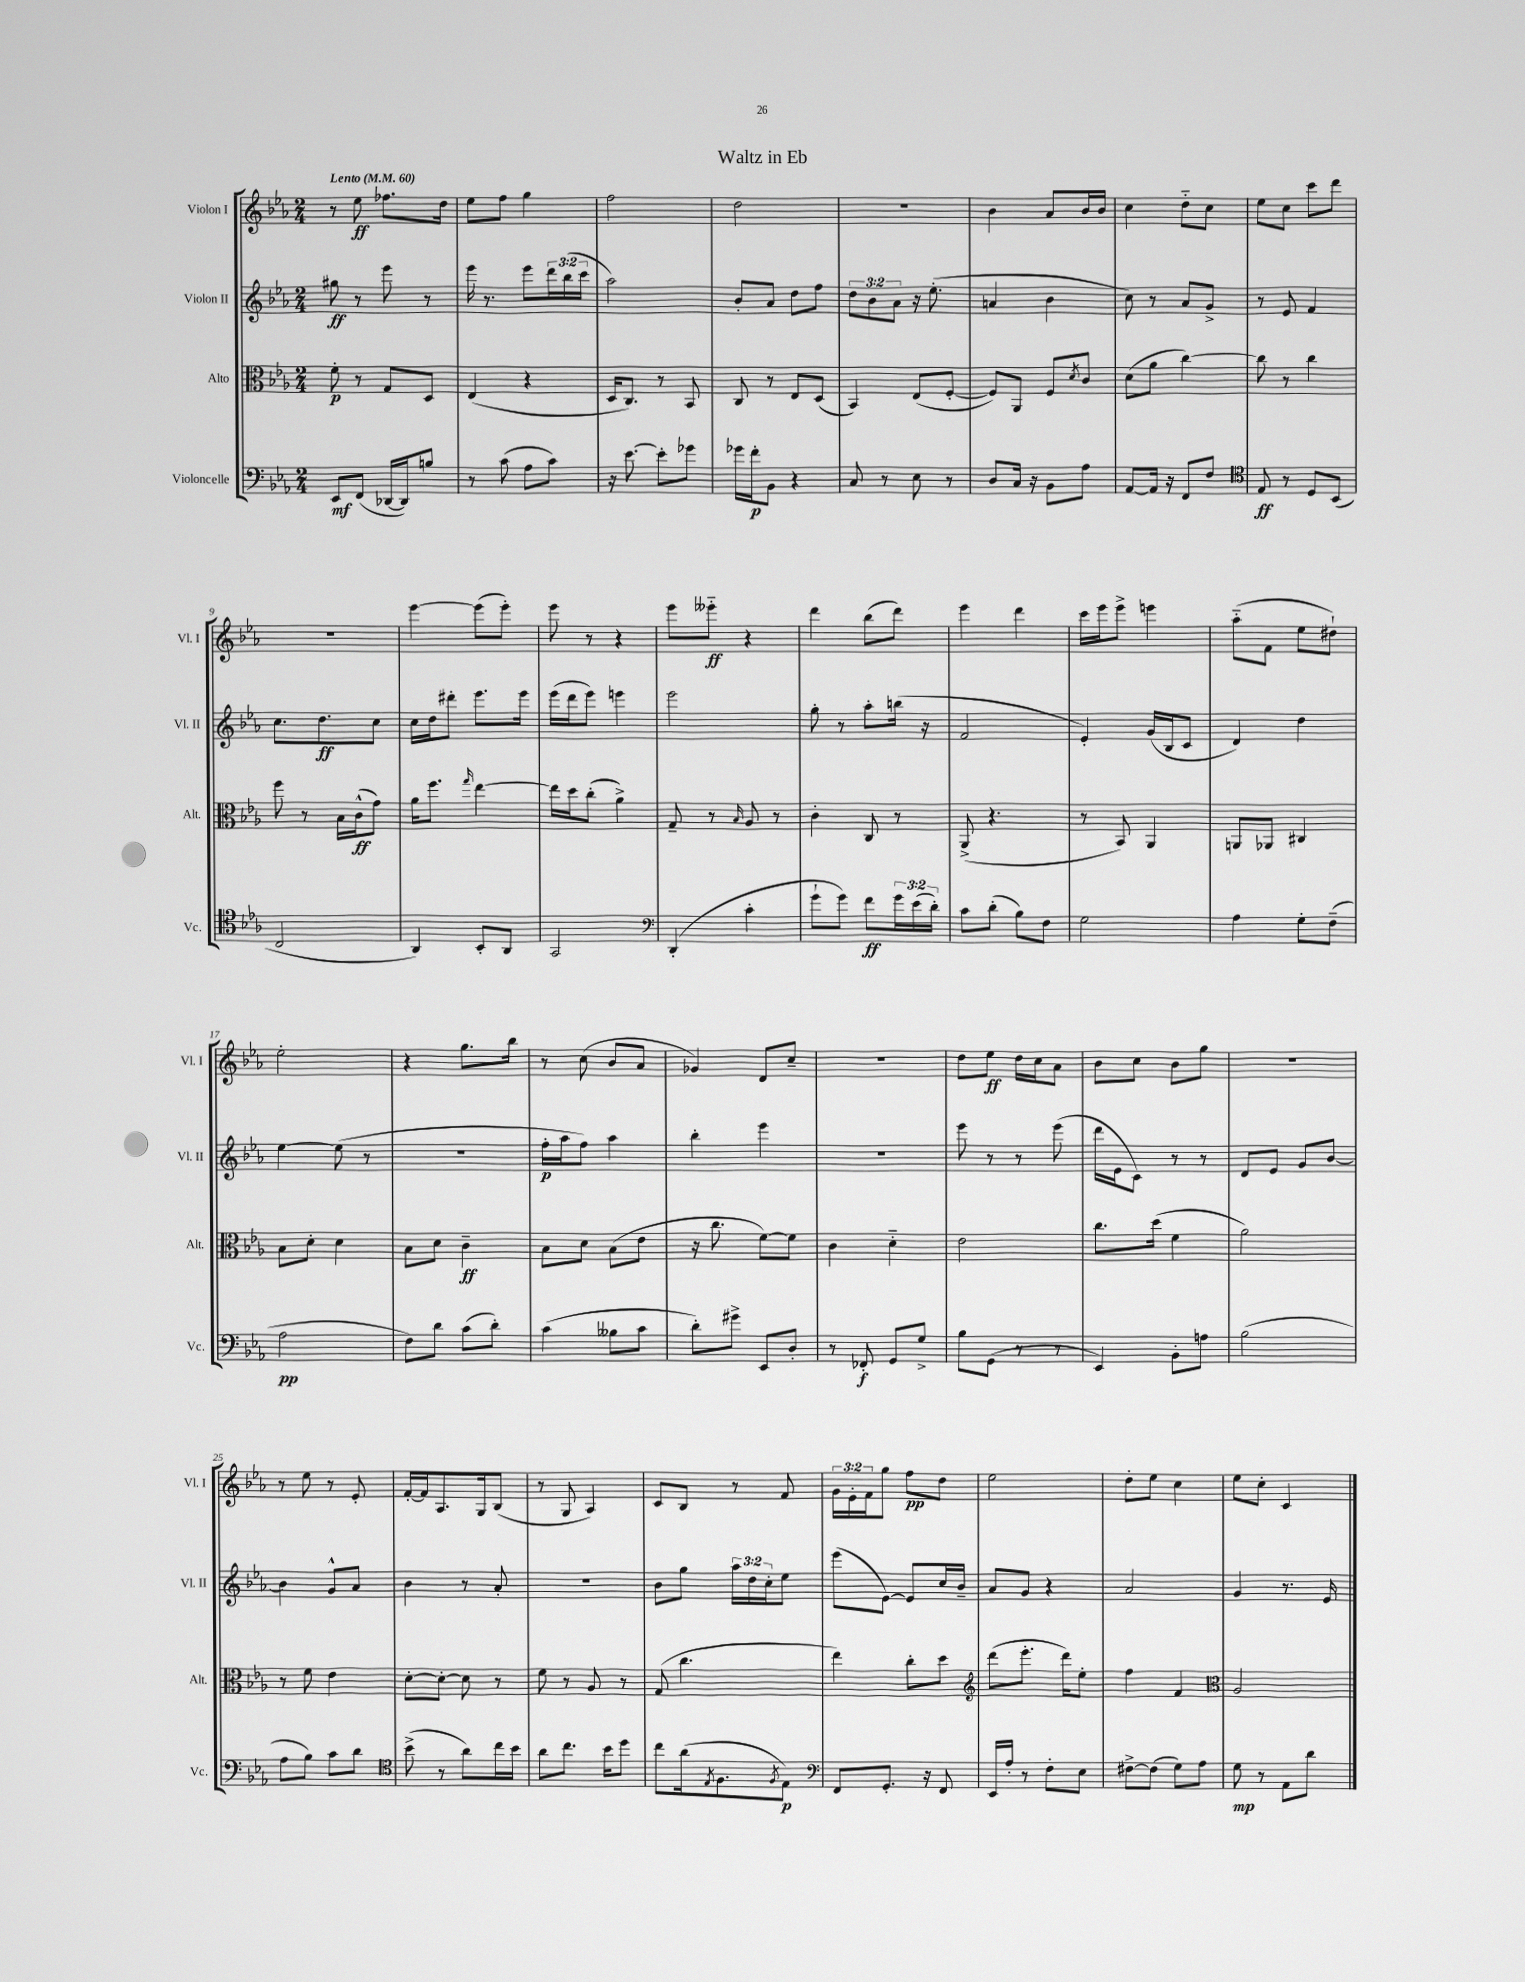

**kern	**dynam	**kern	**dynam	**kern	**dynam	**kern	**dynam
*part4	*part4	*part3	*part3	*part2	*part2	*part1	*part1
*staff4	*staff4	*staff3	*staff3	*staff2	*staff2	*staff1	*staff1
*I"Violoncelle	*	*I"Alto	*	*I"Violon II	*	*I"Violon I	*
*I'Vc.	*	*I'Alt.	*	*I'Vl. II	*	*I'Vl. I	*
*clefF4	*	*clefC3	*	*clefG2	*	*clefG2	*
*k[b-e-a-]	*	*k[b-e-a-]	*	*k[b-e-a-]	*	*k[b-e-a-]	*
*M2/4	*	*M2/4	*	*M2/4	*	*M2/4	*
*MM60	*	*MM60	*	*MM60	*	*MM60	*
=1	=1	=1	=1	=1	=1	=1	=1
!	!	!	!	!	!	!LO:TX:a:B:t=Lento	!
8EE-/L	mf	8f'\	p	8gg#X\	ff	8r	.
(8FF/J	.	8r	.	8r	.	8ee-\	ff
[16DD-X/LL	.	8G/L	.	8eee-\	.	8.ff-X\L	.
16DD-/J])	.	.	.	.	.	.	.
8Bn/J	.	8D/J	.	8r	.	.	.
.	.	.	.	.	.	16dd\Jk	.
=2	=2	=2	=2	=2	=2	=2	=2
8r	.	(4E-/	.	16eee-\	.	8ee-\L	.
.	.	.	.	8.r	.	.	.
(8c\	.	.	.	.	.	8ff\J	.
8A-\L	.	4r	.	8eee-\L	.	4gg\	.
8c\J)	.	.	.	24ddd\L	.	.	.
.	.	.	.	(24bb-\	.	.	.
.	.	.	.	24ccc\JJ	.	.	.
=3	=3	=3	=3	=3	=3	=3	=3
16r	.	16D/KL	.	2aa-\)	.	2ff\	.
[8.e-\	.	8.C/J)	.	.	.	.	.
8e-'\L]	.	8r	.	.	.	.	.
8g-X\J	.	8BB-/	.	.	.	.	.
=4	=4	=4	=4	=4	=4	=4	=4
16g-X\LL	.	8C/	.	8b-'/L	.	2dd\	.
16f'\J	p	.	.	.	.	.	.
8BB-\J	.	8r	.	8a-/J	.	.	.
4r	.	8E-/L	.	8dd\L	.	.	.
.	.	(8D/J	.	8ff\J	.	.	.
=5	=5	=5	=5	=5	=5	=5	=5
8C/	.	4BB-/)	.	12dd\L	.	2r	.
.	.	.	.	12b-\	.	.	.
8r	.	.	.	.	.	.	.
.	.	.	.	12a-\J	.	.	.
8E-\	.	(8E-/L	.	16r	.	.	.
.	.	.	.	(8.ee-'\	.	.	.
8r	.	[8F'/J	.	.	.	.	.
=6	=6	=6	=6	=6	=6	=6	=6
8D/L	.	8F/L])	.	4an/	.	4b-\	.
16C/Jk	.	8AA-/J	.	.	.	.	.
16r	.	.	.	.	.	.	.
8BB-\L	.	8F/L	.	4b-\	.	8a-/L	.
.	.	8qd/	.	.	.	.	.
8A-\J	.	8c/J	.	.	.	16b-/L	.
.	.	.	.	.	.	16b-/JJ	.
=7	=7	=7	=7	=7	=7	=7	=7
[8AA-/L	.	(8d\L	.	8cc\)	.	4cc\	.
16AA-/Jk]	.	8a-\J	.	8r	.	.	.
16r	.	.	.	.	.	.	.
8FF/L	.	[4cc\)	.	8a-/L	.	8dd\L	.
8F/J	.	.	.	8g^/J	.	8cc\J	.
=8	=8	=8	=8	=8	=8	=8	=8
*clefC4	*	*	*	*	*	*	*
8E-/	ff	8cc\]	.	8r	.	8ee-\L	.
8r	.	8r	.	8e-/	.	8cc\J	.
8D/L	.	4cc\	.	4f/	.	8ccc\L	.
(8BB-/J	.	.	.	.	.	8ddd\J	.
!!LO:LB:g=z
=9	=9	=9	=9	=9	=9	=9	=9
2C/	.	8ff\	.	8.cc\L	.	2r	.
.	.	8r	.	.	.	.	.
.	.	.	.	8.dd\	ff	.	.
.	.	16B-\LL	.	.	.	.	.
.	.	(16c^^\J	ff	.	.	.	.
.	.	8g\J)	.	8cc\J	.	.	.
=10	=10	=10	=10	=10	=10	=10	=10
4AA-/)	.	16a-\KL	.	16cc\LL	.	[4eee-\	.
.	.	8.ff\J	.	16dd\J	.	.	.
.	.	.	.	8ddd#X'\J	.	.	.
.	.	16qqgg/	.	.	.	.	.
8BB-'/L	.	[4ee-\	.	8.eee-\L	.	(8eee-\L]	.
8AA-/J	.	.	.	.	.	8eee-'\J)	.
.	.	.	.	16eee-\Jk	.	.	.
=11	=11	=11	=11	=11	=11	=11	=11
2GG/	.	16ee-\LL]	.	(16eee-\LL	.	8eee-\	.
.	.	16dd\J	.	16ddd\J	.	.	.
.	.	(8cc'\J	.	8eee-\J)	.	8r	.
.	.	4a-^\)	.	4eeen\	.	4r	.
=12	=12	=12	=12	=12	=12	=12	=12
*clefF4	*	*	*	*	*	*	*
(4DD'/	.	8G~/	.	2eee-\	.	8eee-\L	.
.	.	8r	.	.	.	8eee--X\J	ff
.	.	16qqB-/	.	.	.	.	.
4c'\	.	8A-/	.	.	.	4r	.
.	.	8r	.	.	.	.	.
=13	=13	=13	=13	=13	=13	=13	=13
8g`\L	.	4c'\	.	8gg'\	.	4ddd\	.
8g\J)	.	.	.	8r	.	.	.
8f\L	ff	8C/	.	8aa-'\L	.	(8bb-\L	.
24g\L	.	8r	.	(16bbn\Jk	.	8ddd\J)	.
(24e-\	.	.	.	.	.	.	.
.	.	.	.	16r	.	.	.
24d'\JJ)	.	.	.	.	.	.	.
=14	=14	=14	=14	=14	=14	=14	=14
8c\L	.	(8AA-^/	.	2f/	.	4eee-\	.
(8d'\J	.	4.r	.	.	.	.	.
8B-\L)	.	.	.	.	.	4ddd\	.
8F\J	.	.	.	.	.	.	.
=15	=15	=15	=15	=15	=15	=15	=15
2G\	.	8r	.	4e-'/)	.	16ccc\LL	.
.	.	.	.	.	.	16eee-\J	.
.	.	8BB-/)	.	.	.	8eee-^\J	.
.	.	4AA-/	.	(16g/LL	.	4eeen\	.
.	.	.	.	16B-/J	.	.	.
.	.	.	.	8c/J	.	.	.
=16	=16	=16	=16	=16	=16	=16	=16
4A-\	.	8AAn/L	.	4d/)	.	(8aa-\L	.
.	.	8AA-X/J	.	.	.	8f\J	.
8G'\L	.	4C#X/	.	4dd\	.	8ee-\L	.
(8F~\J	.	.	.	.	.	8dd#X`\J)	.
!!LO:LB:g=z
=17	=17	=17	=17	=17	=17	=17	=17
2A-\	pp	8B-\L	.	[4ee-\	.	2ee-'\	.
.	.	8d'\J	.	.	.	.	.
.	.	4d\	.	(8ee-\]	.	.	.
.	.	.	.	8r	.	.	.
=18	=18	=18	=18	=18	=18	=18	=18
8F\L)	.	8B-\L	.	2r	.	4r	.
8d\J	.	8d\J	.	.	.	.	.
(8c\L	.	4c~\	ff	.	.	8.gg\L	.
8d'\J)	.	.	.	.	.	.	.
.	.	.	.	.	.	16bb-\Jk	.
=19	=19	=19	=19	=19	=19	=19	=19
(4c\	.	8B-\L	.	16ff'\LL	p	8r	.
.	.	.	.	16aa-\J	.	.	.
.	.	8d\J	.	8ff\J)	.	(8cc\	.
8B--X\L	.	(8B-\L	.	4aa-\	.	8b-/L	.
8c\J	.	8e-\J	.	.	.	8a-/J	.
=20	=20	=20	=20	=20	=20	=20	=20
8d'\L)	.	16r	.	4bb-'\	.	4g-X/)	.
.	.	8.cc\	.	.	.	.	.
8g#X^\J	.	.	.	.	.	.	.
8EE-/L	.	[8f\L)	.	4eee-\	.	8d/L	.
8D'/J	.	8f\J]	.	.	.	8cc~/J	.
=21	=21	=21	=21	=21	=21	=21	=21
8r	.	4c\	.	2r	.	2r	.
8FF-X'/	f	.	.	.	.	.	.
8GG/L	.	4d\	.	.	.	.	.
8G^/J	.	.	.	.	.	.	.
=22	=22	=22	=22	=22	=22	=22	=22
8B-\L	.	2e-\	.	8eee-\	.	8dd\L	.
(8GG\J	.	.	.	8r	.	8ee-\J	ff
8r	.	.	.	8r	.	16dd\LL	.
.	.	.	.	.	.	16cc\J	.
8r	.	.	.	(8eee-\	.	8a-\J	.
=23	=23	=23	=23	=23	=23	=23	=23
4EE-/)	.	8.cc\L	.	16ddd\LL	.	8b-\L	.
.	.	.	.	16e-\J	.	.	.
.	.	.	.	8c\J)	.	8cc\J	.
.	.	(16dd\Jk	.	.	.	.	.
8BB-'\L	.	4f\	.	8r	.	8b-\L	.
8An\J	.	.	.	8r	.	8gg\J	.
=24	=24	=24	=24	=24	=24	=24	=24
(2B-\	.	2a-\)	.	8d/L	.	2r	.
.	.	.	.	8e-/J	.	.	.
.	.	.	.	8g/L	.	.	.
.	.	.	.	[8b-/J	.	.	.
!!LO:LB:g=z
=25	=25	=25	=25	=25	=25	=25	=25
8A-\L	.	8r	.	4b-\]	.	8r	.
8B-\J)	.	8f\	.	.	.	8ee-\	.
8c\L	.	4e-\	.	8g^^/L	.	8r	.
8d\J	.	.	.	8a-/J	.	8e-'/	.
=26	=26	=26	=26	=26	=26	=26	=26
*clefC4	*	*	*	*	*	*	*
(8b-^\	.	[8d'\L	.	4b-\	.	[16f'/LL	.
.	.	.	.	.	.	16f/J]	.
8r	.	8d'\J_	.	.	.	8.A-/	.
8a-\L)	.	8d\]	.	8r	.	.	.
.	.	.	.	.	.	16G/k	.
16cc\L	.	8r	.	8a-'/	.	(8B-/J	.
16b-\JJ	.	.	.	.	.	.	.
=27	=27	=27	=27	=27	=27	=27	=27
8a-\L	.	8f\	.	2r	.	8r	.
8.cc\J	.	8r	.	.	.	8G/	.
.	.	8A-/	.	.	.	4A-/)	.
16b-\KL	.	.	.	.	.	.	.
8dd\J	.	8r	.	.	.	.	.
=28	=28	=28	=28	=28	=28	=28	=28
8cc\L	.	(8G/	.	8b-\L	.	8c/L	.
(16a-\k	.	4.cc\	.	8gg\J	.	8B-/J	.
8qE-/	.	.	.	.	.	.	.
8.F\	.	.	.	.	.	.	.
.	.	.	.	24aa-\LL	.	8r	.
.	.	.	.	24dd\	.	.	.
.	.	.	.	24cc'\J	.	.	.
8qF/	.	.	.	.	.	.	.
8E-\J)	p	.	.	8ee-\J	.	8f/	.
=29	=29	=29	=29	=29	=29	=29	=29
*clefF4	*	*	*	*	*	*	*
8FF/L	.	4ee-\)	.	(8eee-\L	.	24g\LL	.
.	.	.	.	.	.	24e-'\	.
.	.	.	.	.	.	24f\J	.
8.GG'/J	.	.	.	[8e-\J)	.	8gg\J	.
.	.	8cc'\L	.	8e-/L]	.	8ff\L	pp
16r	.	.	.	.	.	.	.
8FF/	.	8dd\J	.	16cc/L	.	8dd\J	.
.	.	.	.	16b-~/JJ	.	.	.
=30	=30	=30	=30	=30	=30	=30	=30
*	*	*clefG2	*	*	*	*	*
16EE-/LL	.	(8ddd\L	.	8a-/L	.	2ee-\	.
16A-'/JJ	.	.	.	.	.	.	.
8r	.	8.eee-'\J	.	8g/J	.	.	.
8F'\L	.	.	.	4r	.	.	.
.	.	16ddd\KL)	.	.	.	.	.
8E-\J	.	8ee-'\J	.	.	.	.	.
=31	=31	=31	=31	=31	=31	=31	=31
[8F#X^\L	.	4ff\	.	2a-/	.	8dd'\L	.
(8F#\J]	.	.	.	.	.	8ee-\J	.
8G\L)	.	4f/	.	.	.	4cc\	.
8A-\J	.	.	.	.	.	.	.
=32	=32	=32	=32	=32	=32	=32	=32
*	*	*clefC3	*	*	*	*	*
8G\	mp	2A-/	.	4g/	.	8ee-\L	.
8r	.	.	.	.	.	8cc'\J	.
8AA-\L	.	.	.	8.r	.	4c/	.
8d\J	.	.	.	.	.	.	.
.	.	.	.	16e-/	.	.	.
==	==	==	==	==	==	==	==
*-	*-	*-	*-	*-	*-	*-	*-
